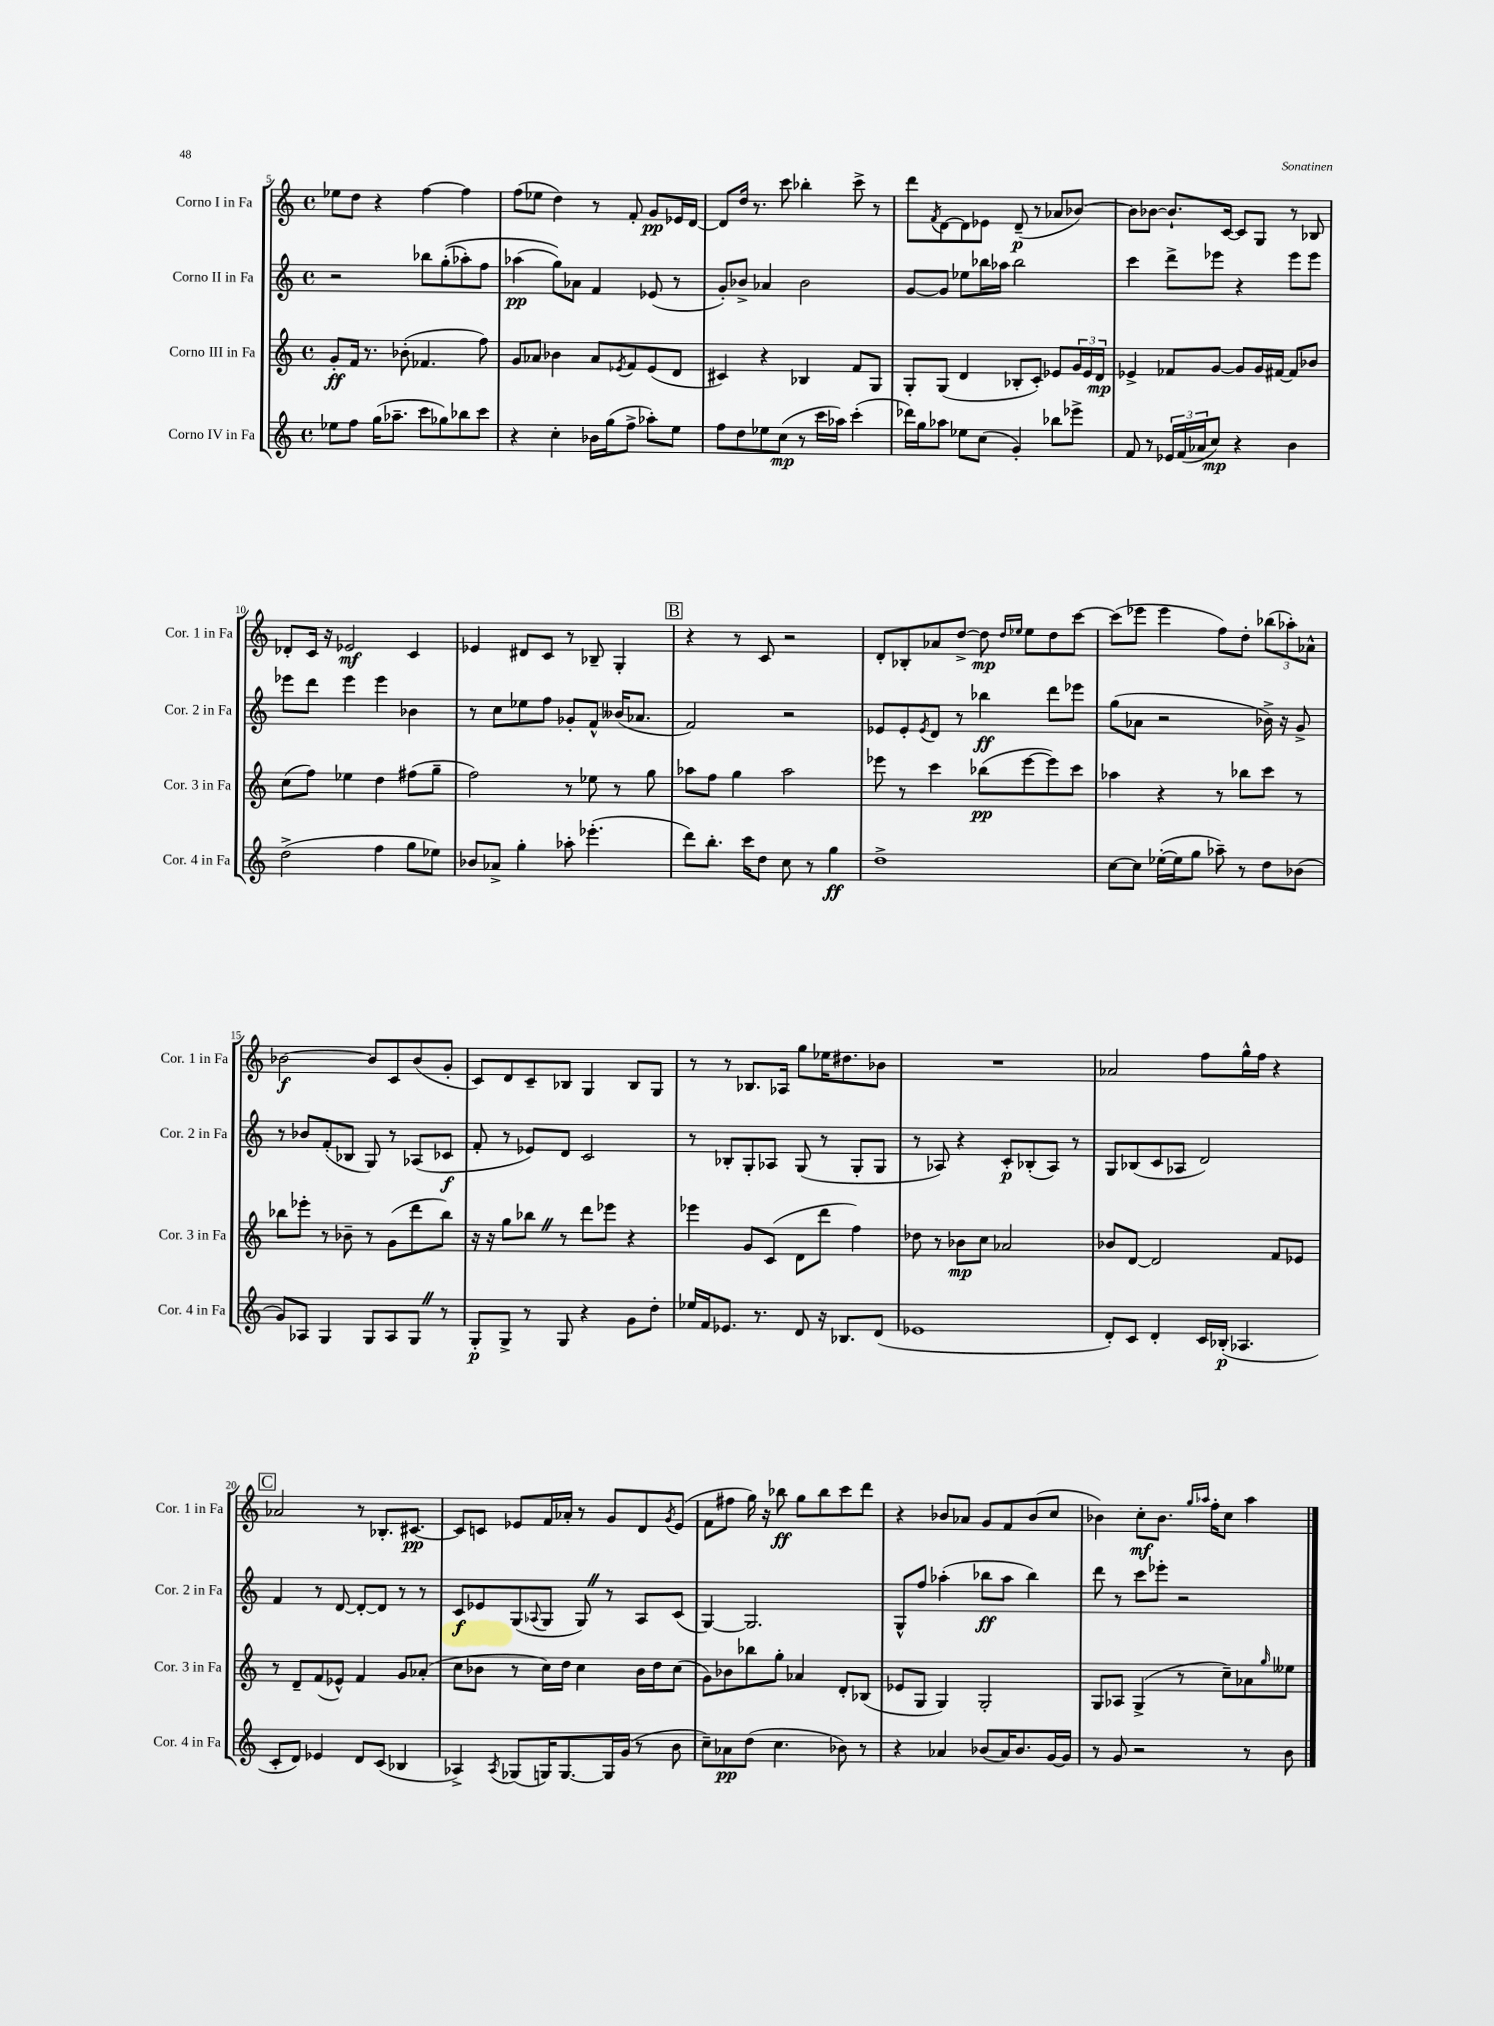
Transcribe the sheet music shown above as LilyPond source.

<<
\new StaffGroup <<
\new Staff = "s0" \with { instrumentName = "Corno I in Fa" shortInstrumentName = "Cor. 1 in Fa" } {
    \clef treble \key c \major \defaultTimeSignature \time 4/4
    ees''8 d''8 r4 f''4~ f''4 |
    f''8( ees''8 d''4) r8 f'8-. g'8\pp ees'16 d'16~ |
    d'8 d''16 r8. c'''8 bes''4-. c'''8-> r8 |
    d'''8 \acciaccatura { f'8 } d'8~ d'8 ees'8 d'8--\p( r8 aes'8 bes'8~) |
    bes'8 bes'8~ bes'8.-! c'16~ c'8 g8 r8 bes8 |
    des'8-. c'16 r16 ees'2\mf c'4 |
    ees'4 dis'8 c'8 r8 bes8-- g4-. |
    \mark \markup { \box "B" } r4 r8 c'8 r2 |
    d'8-. bes8-. aes'8 d''8~-> d''8\mp \grace { d''16 ees''16 } ees''8 d''8 c'''8~ |
    c'''8( ees'''8 ees'''4 f''8) d''8-. \tuplet 3/2 { bes''8( aes''8-.) aes'8-^ } |
    bes'2~\f bes'8 c'8 bes'8( g'8-. |
    c'8) d'8 c'8-- bes8 g4 bes8 g8 |
    r8 r8 bes8. aes16 g''8 ees''16 dis''8. bes'8 |
    R1 |
    aes'2 f''8 g''16-^ f''16 r4 |
    \mark \markup { \box "C" } aes'2 r8 bes8.-. cis'8.~\pp |
    cis'8 c'8 ees'8 f'16 aes'16-. r8 g'8 d'8 \acciaccatura { g'8 } ees'8( |
    f'8 fis''8 g''16) r16 bes''8\ff g''8 bes''8 c'''8 d'''8 |
    r4 bes'8 aes'8 g'8 f'8 bes'8( c''8 |
    bes'4) c''8-.\mf bes'8. \grace { g''16 aes''16 } f''16-. c''8 aes''4 \bar "|." |
}
\new Staff = "s1" \with { instrumentName = "Corno II in Fa" shortInstrumentName = "Cor. 2 in Fa" } {
    \clef treble \key c \major \defaultTimeSignature \time 4/4
    r2 bes''8 g''8-.(\( aes''8-.) f''8 |
    aes''4\pp( g''8)\) aes'8 f'4 ees'8( r8 |
    g'8-.) bes'8-> aes'4 bes'2 |
    g'8~ g'8 ees''8 bes''16 aes''16 bes''2 |
    c'''4 d'''8-> ees'''8 r4 ees'''8 ees'''8 |
    ees'''8 d'''8 ees'''4 ees'''4 bes'4 |
    r8 c''8 ees''8 f''8 ges'8-. f'8-^ beses'16( aes'8. |
    \mark \markup { \box "B" } f'2) r2 |
    ees'8 ees'8-. \acciaccatura { ees'8 } d'8 r8 bes''4\ff d'''8 ees'''8 |
    g''8( aes'8 r2 bes'16->) r16 g'8-> |
    r8 bes'8 f'8-.( bes8 g8) r8 aes8( ces'8\f |
    f'8-. r8 ees'8) d'8 c'2 |
    r8 bes8-. g8-. aes8 g8( r8 g8-. g8 |
    r8 aes8) r4 c'8-.\p bes8-.( aes8) r8 |
    g8 bes8( c'8 aes8 d'2) |
    \mark \markup { \box "C" } f'4 r8 d'8~ d'8~-. d'8 r8 r8 |
    c'8\f ees'8 g8( \appoggiatura { aes8 } g8 g8) \once \override BreathingSign.text = \markup { \musicglyph "scripts.caesura.straight" } \breathe r8 aes8 c'8( |
    g4~) g2. |
    g8-^ f''8 aes''4-.( bes''8\ff aes''8 bes''4) |
    d'''8 r8 c'''8 ees'''8-. r2 \bar "|." |
}
\new Staff = "s2" \with { instrumentName = "Corno III in Fa" shortInstrumentName = "Cor. 3 in Fa" } {
    \clef treble \key c \major \defaultTimeSignature \time 4/4
    g'8-.\ff f'16 r8. bes'8-.( fes'4. f''8) |
    g'8 aes'8 bes'4 aes'8 \acciaccatura { ees'8 } f'8 ees'8( d'8 |
    cis'4) r4 bes4 f'8 g8 |
    g8-. g8( d'4 bes8-. c'8-.) ees'8 \tuplet 3/2 { g'16 ees'16 d'16\mp } |
    ees'4-> fes'8 g'8~ g'8 g'16 fis'16~ fis'8 bes'8 |
    c''8( f''8) ees''4 d''4 fis''8( g''8-- |
    f''2) r8 ees''8 r8 g''8 |
    \mark \markup { \box "B" } aes''8 f''8 g''4 aes''2 |
    ees'''8 r8 c'''4 bes''8\pp( ees'''8~ ees'''8) c'''8 |
    aes''4 r4 r8 bes''8 c'''8 r8 |
    bes''8 ees'''8-. r8 bes'8-- r8 g'8( d'''8 bes''8) |
    r16 r16 g''8 bes''8 \once \override BreathingSign.text = \markup { \musicglyph "scripts.caesura.straight" } \breathe r8 d'''8 ees'''8 r4 |
    ees'''4 g'8 c'8( d'8 d'''8 f''4) |
    des''8 r8 bes'8\mp c''8 aes'2 |
    bes'8 d'8~ d'2 f'8 ees'8 |
    \mark \markup { \box "C" } r8 d'8-- f'8( ees'8-^) f'4 g'8 aes'8-.( |
    c''8 bes'8 r8 c''16) d''16 c''4 bes'16 d''16 c''8( |
    g'8) bes'8 bes''8 g''8-. aes'4 d'8-. bes8( |
    ees'8 g8 g4) g2-. |
    g8 aes8 g4->( r8 c''8--) aes'8 \grace { g''16 } eeses''8 \bar "|." |
}
\new Staff = "s3" \with { instrumentName = "Corno IV in Fa" shortInstrumentName = "Cor. 4 in Fa" } {
    \clef treble \key c \major \defaultTimeSignature \time 4/4
    ees''8 f''8 g''16( aes''8.-- c'''8 ges''8) bes''8 c'''8 |
    r4 c''4-. bes'16 g''16( f''8-> aes''8-.) e''8 |
    f''8 d''8 ees''8 c''8\mp( r8 c'''16 aes''16) c'''4-.( |
    des'''16) g''16 aes''8 ees''8 c''8( g'4-.) bes''8 ees'''8-> |
    f'8 r8 \tuplet 3/2 { ees'16 f'16( aes'16 } c''8\mp) r4 b'4 |
    d''2->( f''4 g''8 ees''8) |
    bes'8 aes'8-> g''4-. aes''8-. ees'''4.-.( |
    \mark \markup { \box "B" } d'''8) b''8.-. c'''16 d''8 c''8 r8 g''4\ff |
    d''1-> |
    c''8~ c''8 ees''16~-.( ees''16 g''8 aes''8--) r8 d''8 bes'8( |
    g'8) aes8 g4 g8 aes8 g8 \once \override BreathingSign.text = \markup { \musicglyph "scripts.caesura.straight" } \breathe r8 |
    g8-.\p g8-> r8 g8 r4 g'8 d''8-. |
    ees''16 f'16 ees'8. r8. d'8 r16 bes8. d'8( |
    ees'1 |
    d'8-.) c'8 d'4-. c'16 bes16-.\p( aes4. |
    \mark \markup { \box "C" } c'8-. d'8) ees'4 d'8 c'8( bes4 |
    aes4->) \acciaccatura { aes8 } ges8( g16) g8.~ g16 g'16( r8 b'8 |
    c''8--) aes'8\pp d''8( c''4. bes'8) r8 |
    r4 aes'4 bes'8( aes'16) bes'8. g'16~ g'16 |
    r8 g'8 r2 r8 b'8 \bar "|." |
}
>>
>>
\layout { \context { \Score currentBarNumber = #5 } }
